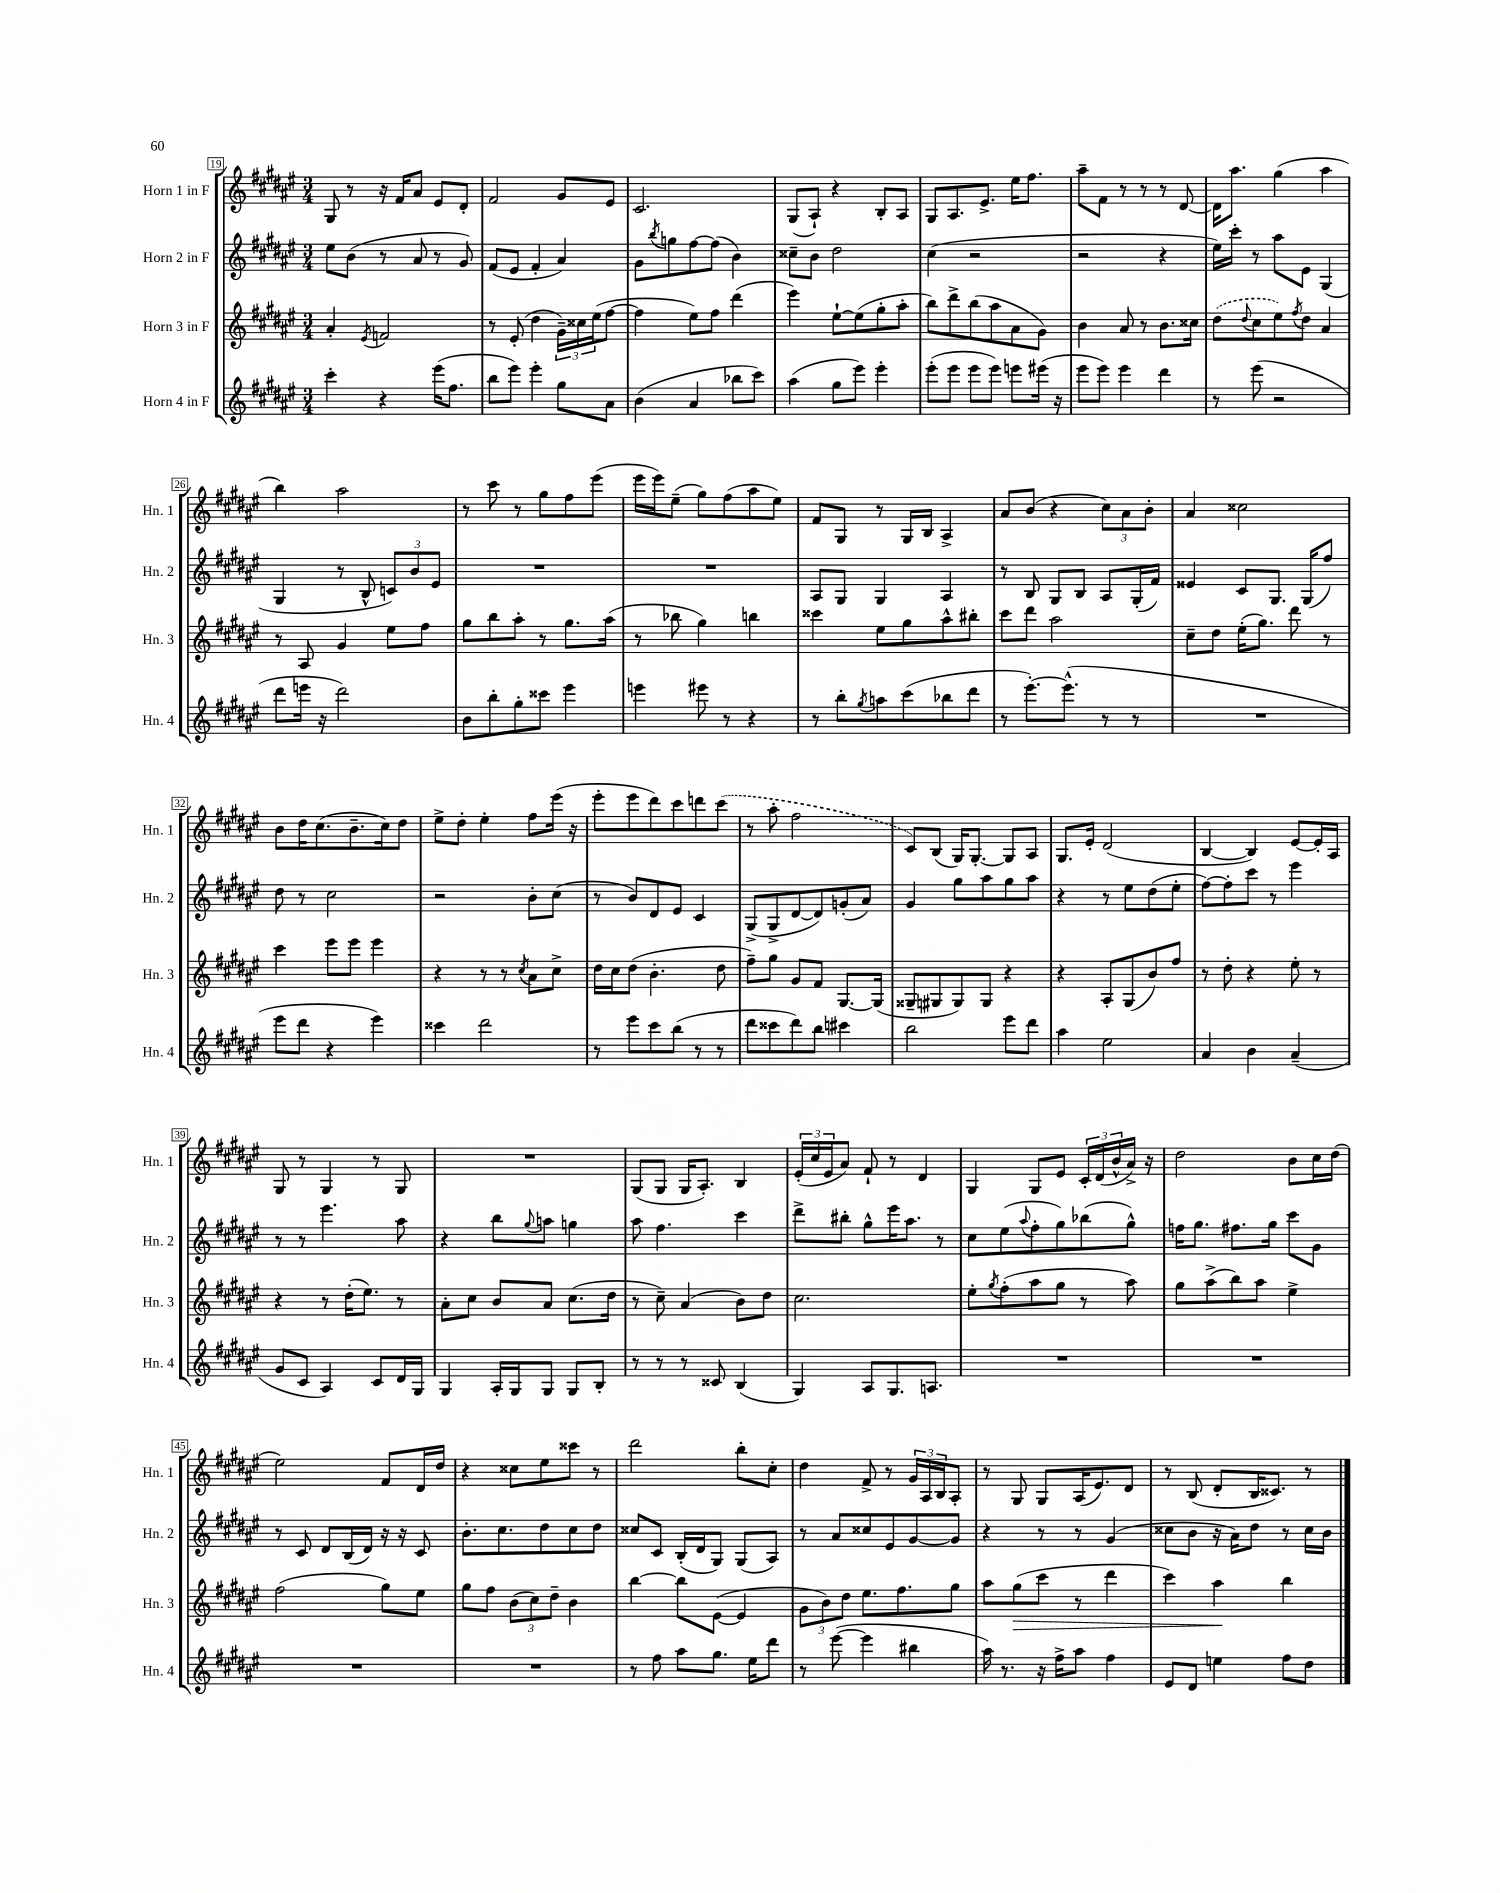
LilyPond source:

<<
\new StaffGroup <<
\new Staff = "s0" \with { instrumentName = "Horn 1 in F" shortInstrumentName = "Hn. 1" } {
    \clef treble \key fis \major \numericTimeSignature \time 3/4
    gis8 r8 r16 fis'16 ais'8 eis'8 dis'8-. |
    fis'2 gis'8 eis'8 |
    cis'2. |
    gis8( ais8-!) r4 b8-. ais8 |
    gis8 ais8. eis'8.-> eis''16 fis''8. |
    ais''8-- fis'8 r8 r8 r8 dis'8~ |
    dis'16 ais''8. gis''4( ais''4 |
    b''4) ais''2 |
    r8 cis'''8 r8 gis''8 fis''8 eis'''8( |
    eis'''16 eis'''16) eis''8--( gis''8) fis''8( ais''8 eis''8) |
    fis'8 gis8 r8 gis16 b16 ais4-> |
    ais'8 b'8( r4 \tuplet 3/2 { cis''8) ais'8 b'8-. } |
    ais'4 cisis''2 |
    b'8 dis''16 cis''8.( b'8.-- cis''16) dis''8 |
    eis''8-> dis''8-. eis''4-. fis''8 eis'''16( r16 |
    eis'''8-. eis'''8 dis'''8) cis'''8 d'''8 \once \slurDashed cis'''8( |
    r8 ais''8-. fis''2 |
    cis'8) b8( gis16) gis8.~-. gis8 ais8 |
    gis8. eis'16-. dis'2( |
    b4~ b4) eis'8~ eis'16-. ais16 |
    gis8 r8 gis4 r8 gis8 |
    R2. |
    gis8( gis8 gis16 ais8.-.) b4 |
    \tuplet 3/2 { eis'16-.( cis''16 eis'16 } ais'8) fis'8-! r8 dis'4 |
    gis4 gis8 eis'8 \tuplet 3/2 { cis'16-. dis'16( b'16-^ } ais'16->) r16 |
    dis''2 b'8 cis''16 dis''16( |
    eis''2) fis'8 dis'16 dis''16 |
    r4 cisis''8 eis''8 cisis'''8 r8 |
    dis'''2 b''8-. cis''8-. |
    dis''4 fis'8-> r8 \tuplet 3/2 { gis'16 ais16 b16 } ais8-. |
    r8 gis8 gis8 ais16( eis'8.) dis'8 |
    r8 b8( dis'8-. b16 cisis'8.) r8 \bar "|." |
}
\new Staff = "s1" \with { instrumentName = "Horn 2 in F" shortInstrumentName = "Hn. 2" } {
    \clef treble \key fis \major \numericTimeSignature \time 3/4
    eis''8 b'8( r8 ais'8 r8 gis'8) |
    fis'8( eis'8 fis'4-. ais'4) |
    gis'8 \acciaccatura { b''8 } g''8 fis''8~ fis''8( b'4) |
    cisis''8-- b'8 dis''2 |
    cis''4( r2 |
    r2 r4 |
    eis''16) cis'''16-. r8 ais''8 eis'8 gis4( |
    gis4 r8 b8-^ \tuplet 3/2 { c'8) b'8 eis'8 } |
    R2. |
    R2. |
    ais8 gis8 gis4 ais4 |
    r8 b8 gis8 b8 ais8 gis16-.( fis'16) |
    eisis'4 cis'8 gis8. gis16( fis''8) |
    dis''8 r8 cis''2 |
    r2 b'8-. cis''8( |
    r8 b'8) dis'8 eis'8 cis'4 |
    gis8->( gis8-> dis'8~ dis'8) g'8-.( ais'8) |
    gis'4 gis''8 ais''8 gis''8 ais''8 |
    r4 r8 eis''8 dis''8( eis''8-. |
    fis''8~) fis''8-. cis'''8 r8 eis'''4 |
    r8 r8 eis'''4. ais''8 |
    r4 b''8 \appoggiatura { gis''8 } a''8 g''4 |
    ais''8 fis''4. cis'''4 |
    dis'''8-> bis''8-. gis''8-^ eis'''16 ais''8. r8 |
    cis''8 eis''8( \appoggiatura { ais''8 } fis''8-. gis''8) bes''8( gis''8-^) |
    f''16 gis''8. fis''8. gis''16 cis'''8 gis'8 |
    r8 cis'8 dis'8 b16( dis'16) r16 r16 cis'8 |
    b'8.-. cis''8. dis''8 cis''8 dis''8 |
    cisis''8 cis'8 b16-.( dis'16 gis8) gis8( ais8) |
    r8 ais'8 cisis''8 eis'8 gis'8~ gis'8 |
    r4 r8 r8 gis'4( |
    cisis''8 b'8 r16 ais'16) dis''8 r8 cisis''16 b'16 \bar "|." |
}
\new Staff = "s2" \with { instrumentName = "Horn 3 in F" shortInstrumentName = "Hn. 3" } {
    \clef treble \key fis \major \numericTimeSignature \time 3/4
    ais'4-. \acciaccatura { eis'8 } f'2 |
    r8 eis'8-.( dis''4 \tuplet 3/2 { gis'16--) cisis''16 eis''16( } fis''8~ |
    fis''4 eis''8) fis''8 dis'''4( |
    eis'''4) eis''8~-! eis''8( gis''8-. ais''8-. |
    b''8) dis'''8-> b''8( ais''8 ais'8 gis'8) |
    b'4 ais'8 r8 b'8. cisis''16 |
    \once \slurDashed dis''8( \appoggiatura { dis''8 } cis''8 eis''8) \acciaccatura { fis''8 } dis''8 ais'4 |
    r8 ais8 gis'4 eis''8 fis''8 |
    gis''8 b''8 ais''8-. r8 gis''8. ais''16( |
    r8 bes''8 gis''4) b''4 |
    cisis'''4 eis''8 gis''8 ais''8-^ bis''8-. |
    cis'''8 dis'''8 ais''2 |
    cis''8-- dis''8 eis''16-.( gis''8.) dis'''8 r8 |
    cis'''4 eis'''8 eis'''8 eis'''4 |
    r4 r8 r8 \acciaccatura { cis''8 } ais'8 cis''8-> |
    dis''16 cis''16 dis''8( b'4.-. dis''8 |
    fis''8--) gis''8 gis'8 fis'8 gis8.~ gis16( |
    gisis8-- gis8 gis8) gis8 r4 |
    r4 ais8-. gis8( b'8) fis''8 |
    r8 dis''8-. r4 eis''8-. r8 |
    r4 r8 dis''16-.( eis''8.) r8 |
    ais'8-. cis''8 b'8 ais'8 cis''8.( dis''16 |
    r8 cis''8--) ais'4( b'8) dis''8 |
    cis''2. |
    eis''8-. \acciaccatura { gis''8 } fis''8-.( ais''8 gis''8 r8 ais''8) |
    gis''8 ais''8->( b''8) ais''8 eis''4-> |
    fis''2( gis''8) eis''8 |
    gis''8 fis''8 \tuplet 3/2 { b'8( cis''8) dis''8-- } b'4 |
    b''4~ b''8 eis'8~( eis'4 |
    \tuplet 3/2 { gis'8 b'8) dis''8 } eis''8. fis''8. gis''8 |
    ais''8 gis''8\>( cis'''8 r8 dis'''4 |
    cis'''4) ais''4\! b''4 \bar "|." |
}
\new Staff = "s3" \with { instrumentName = "Horn 4 in F" shortInstrumentName = "Hn. 4" } {
    \clef treble \key fis \major \numericTimeSignature \time 3/4
    cis'''4-. r4 eis'''16( fis''8. |
    b''8 eis'''8) eis'''4-. gis''8 ais'8 |
    b'4( ais'4 bes''8 cis'''8) |
    ais''4( gis''8 eis'''8) eis'''4-. |
    eis'''8-.( eis'''8 eis'''8 eis'''8) e'''8 eis'''16( r16 |
    eis'''8 eis'''8) eis'''4 dis'''4 |
    r8 eis'''8( r2 |
    dis'''8 e'''16 r16 dis'''2) |
    b'8 b''8-. gis''8-. cisis'''8 eis'''4 |
    e'''4 eis'''8 r8 r4 |
    r8 b''8-. \acciaccatura { gis''8 } a''8 cis'''8( bes''8 dis'''8 |
    r8 eis'''8.~-.) eis'''8.-^( r8 r8 |
    R2. |
    eis'''8 dis'''8 r4 eis'''4) |
    cisis'''4 dis'''2 |
    r8 eis'''8 cis'''8 b''8( r8 r8 |
    dis'''8 cisis'''8 dis'''8) b''8 cis'''4 |
    b''2 eis'''8 dis'''8 |
    ais''4 eis''2 |
    ais'4 b'4 ais'4--( |
    gis'8 cis'8 ais4) cis'8 dis'16 gis16 |
    gis4 ais16-. gis16 gis8 gis8 b8-. |
    r8 r8 r8 cisis'8 b4( |
    gis4) ais8 gis8. a8. |
    R2. |
    R2. |
    R2. |
    R2. |
    r8 fis''8 ais''8 gis''8. eis''16 dis'''8 |
    r8 eis'''8~( eis'''4 bis''4 |
    ais''16) r8. r16 fis''16-> ais''8 fis''4 |
    eis'8 dis'8 e''4 fis''8 dis''8 \bar "|." |
}
>>
>>
\layout { \context { \Score currentBarNumber = #19 \override BarNumber.stencil = #(make-stencil-boxer 0.1 0.3 ly:text-interface::print) } }
